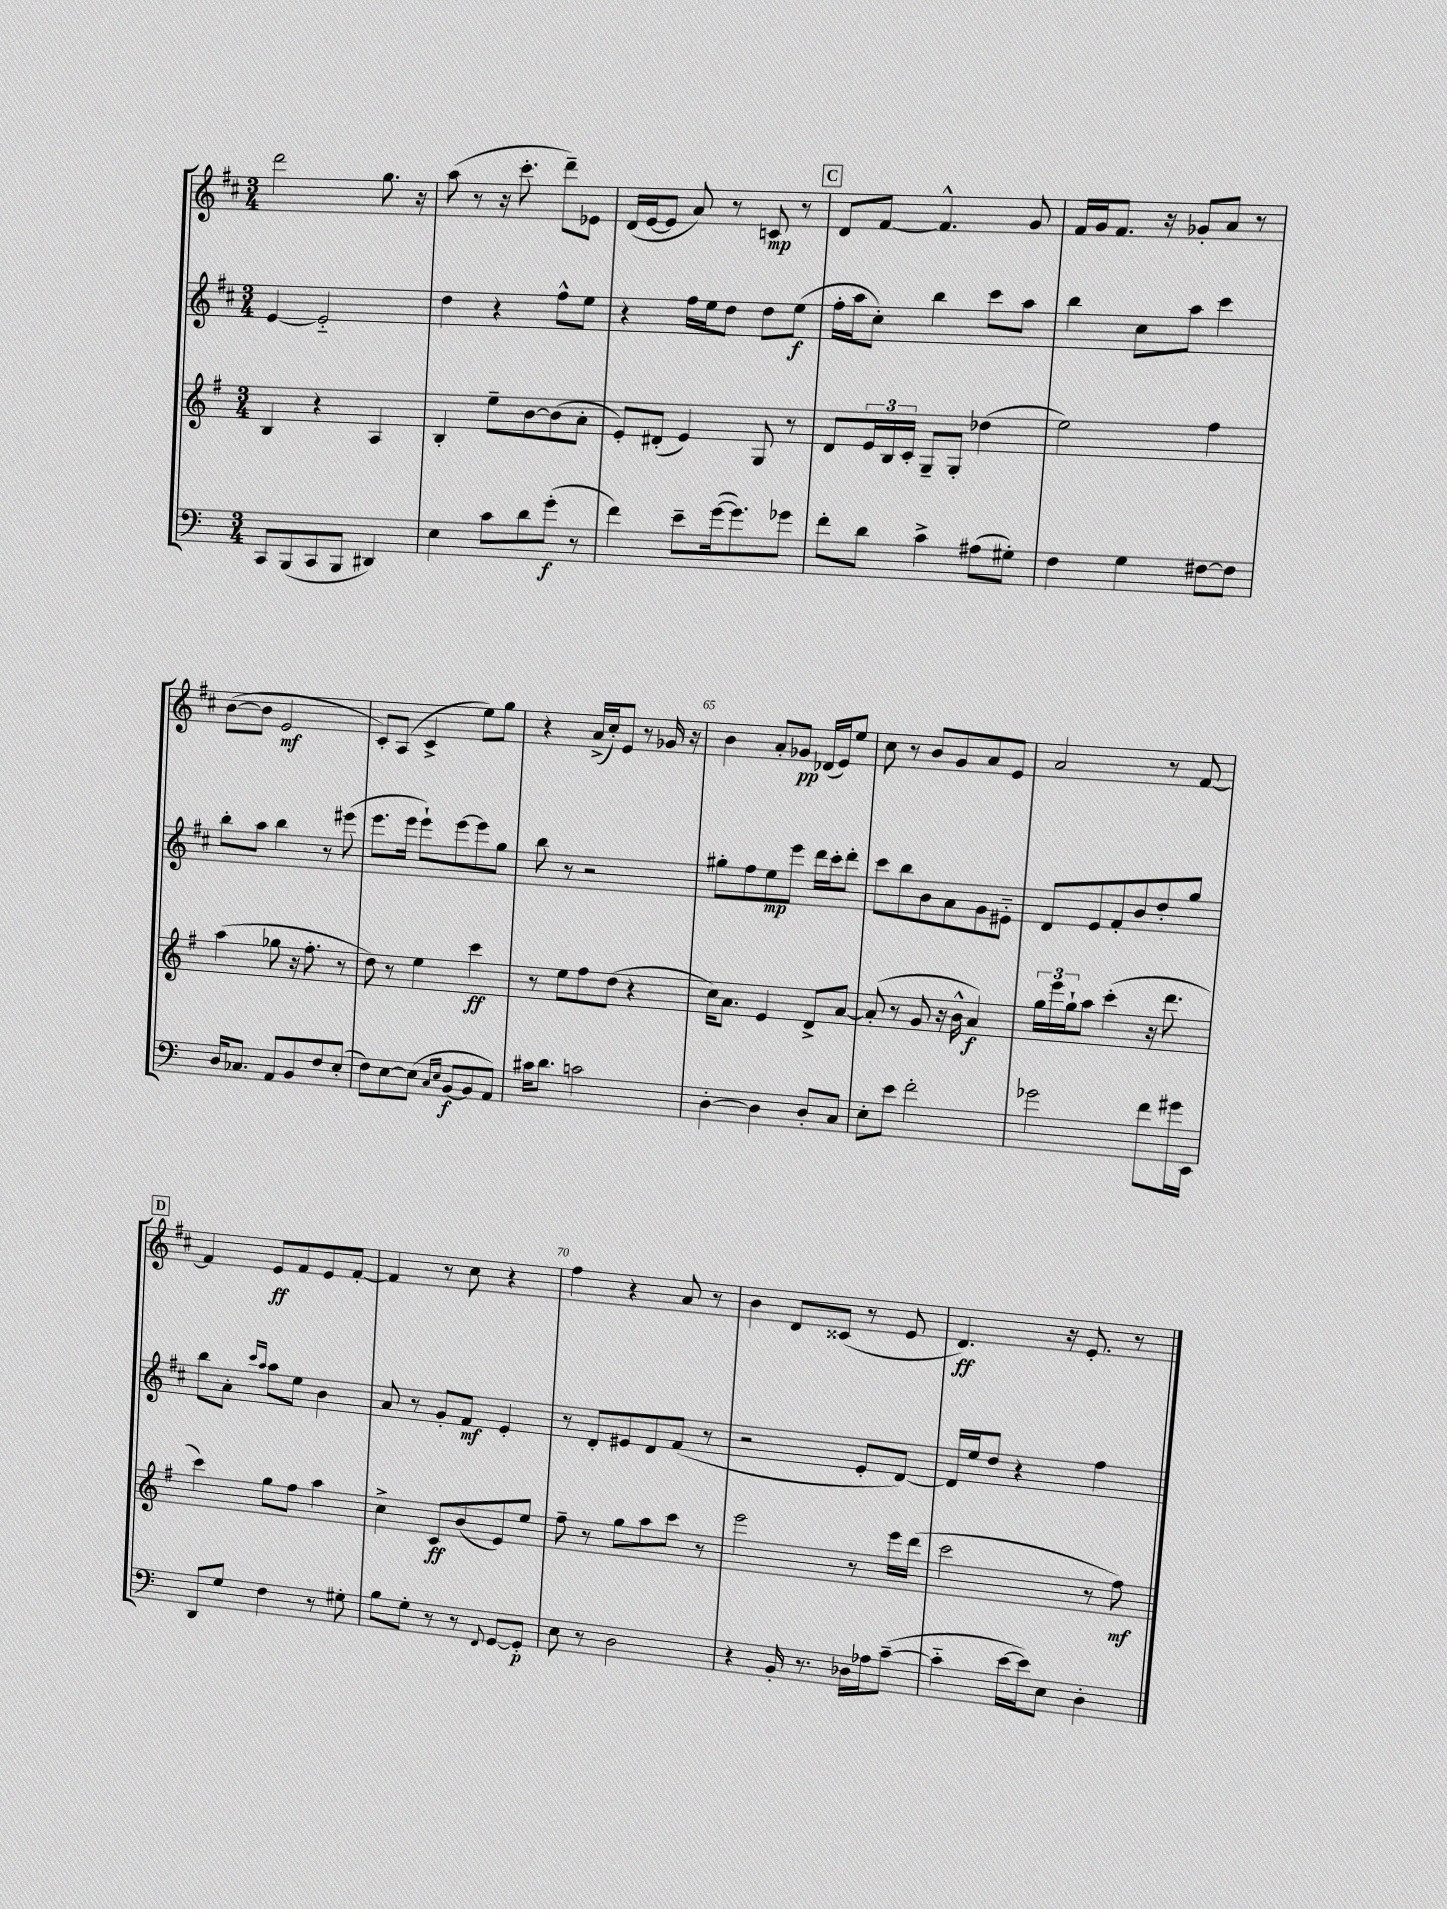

**kern	**kern	**kern	**kern
*staff4	*staff3	*staff2	*staff1
*clefF4	*clefG2	*clefG2	*clefG2
*k[]	*k[f#]	*k[f#c#]	*k[f#c#]
*M3/4	*M3/4	*M3/4	*M3/4
8CC	4B	[4e	2ddd
(8BBB	.	.	.
8CC	4r	2e'~]	.
8BBB	.	.	.
4DD#)	4A	.	8.gg
.	.	.	16r
=	=	=	=
4E	4B'	4dd	(8aa
.	.	.	8r
8c	8ee~	4r	16r
.	.	.	8.ccc#'
8d	[8b	.	.
(8g'	(8b]	8ff#^^	8ddd~)
8r	8a'	8ee	8e-
=	=	=	=
4f)	8e')	4r	(16d
.	.	.	[16e
.	(8d#'	.	8e]
8e~	4e)	16ff#	8a)
.	.	16ee	.
([16g	.	8dd	8r
8.g])	.	.	.
.	8G	8dd	8c
8g-	8r	(8ee	8r
=	=	=	=
8f'	8d	16ff#'	8d
.	.	16aa	.
8d	24e	8cc#')	[8f#
.	24B	.	.
.	24c'	.	.
4c^	8G~	4bb	4.f#^^]
.	8G'	.	.
(8A#	(4dd-	8ccc#	.
8G#')	.	8aa	8g
=	=	=	=
4F	2ee)	4bb	16f#
.	.	.	16g
.	.	.	8.f#
4G	.	8cc#	.
.	.	.	16r
.	.	8aa	8g-'
[8F#	4ff#	4ccc#	8a
8F#]	.	.	8r
=	=	=	=
16D	(4aa	8bb'	([8b
8.C-	.	.	.
.	.	8aa	8b]
8AA	8gg-	4bb	2e
8BB	16r	.	.
.	8.ff#'	.	.
8F	.	8r	.
(8E'	8r	(8eee#	.
=	=	=	=
8F)	8dd)	8.eee	8c#')
[8E	8r	.	(8A
.	.	16eee	.
(8E]	4ee	8eee`)	4c#^
16qqC	.	.	.
16qqE	.	.	.
[8BB	.	[8eee	.
8BB]	4ccc	8eee]	8ee)
8AA)	.	8gg	8gg
=	=	=	=
16c#	8r	8bb	4r
8.d	.	.	.
.	8ee	8r	.
2c	8ff#	2r	(16a^
.	.	.	16cc#')
.	(8dd	.	8e
.	4r	.	8r
.	.	.	16g-
.	.	.	16r
=	=	=	=
[4D'	16cc)	8gg#'	4b
.	8.a	.	.
.	.	8ff#	.
4D]	4e	8ee	8a'
.	.	8eee	8g-
8D'	8d^	16ddd	(16d-
.	.	16ccc#'	16e)
8C	[8a	8ddd'	8ee
=	=	=	=
8E'	(8a']	8ccc#	8cc#
8e	8r	8bb	8r
2f'	8g	8b	8b
.	16r	8a	8g
.	16b^^	.	.
.	4a)	8g	8a
.	.	8e#'~	8e
=	=	=	=
2g-	24gg	8d	2a
.	24eee	.	.
.	24gg`	.	.
.	8aa	8e	.
.	(4ccc'	8f#'	.
.	.	8b	.
8f	16r	8dd'	8r
.	8.ddd	.	.
16g#	.	8gg	[8f#
16EE	.	.	.
=	=	=	=
8DD	4ccc)	8bb	4f#]
8G	.	8a'	.
.	.	16qqccc#	.
.	.	16qqaa	.
4F	8gg	8aa	8e
.	8ff#	8ee	8f#
8r	4aa	4b	8e
8G#'	.	.	[8f#'
=	=	=	=
8B	4cc^	8a	4f#]
8G'	.	8r	.
8r	8c	8g'	8r
8r	(8b	8f#	8cc#
8qqFF	.	.	.
[8GG	8e)	4e'	4r
8GG']	8ee	.	.
=	=	=	=
8E	8ff#~	8r	4ff#
8r	8r	8d'	.
2D	8gg	8e#	4r
.	8aa	8d	.
.	8ccc	(8f#	8a
.	8r	8r	8r
=	=	=	=
4r	2eee	2r	4b
16BB'	.	.	8d
8.r	.	.	.
.	.	.	(8c##
16D-	8r	8e'	8r
16A-	.	.	.
([8c~	16eee	[8d)	8e
.	(16ddd	.	.
=	=	=	=
4c'~]	2ccc	16d]	4.d)
.	.	16ee	.
.	.	8dd	.
[16e	.	4r	.
16e])	.	.	.
8E	.	.	16r
.	.	.	8.e'
4D'	8r	4ff#	.
.	8ff#)	.	8r
==	==	==	==
*-	*-	*-	*-
